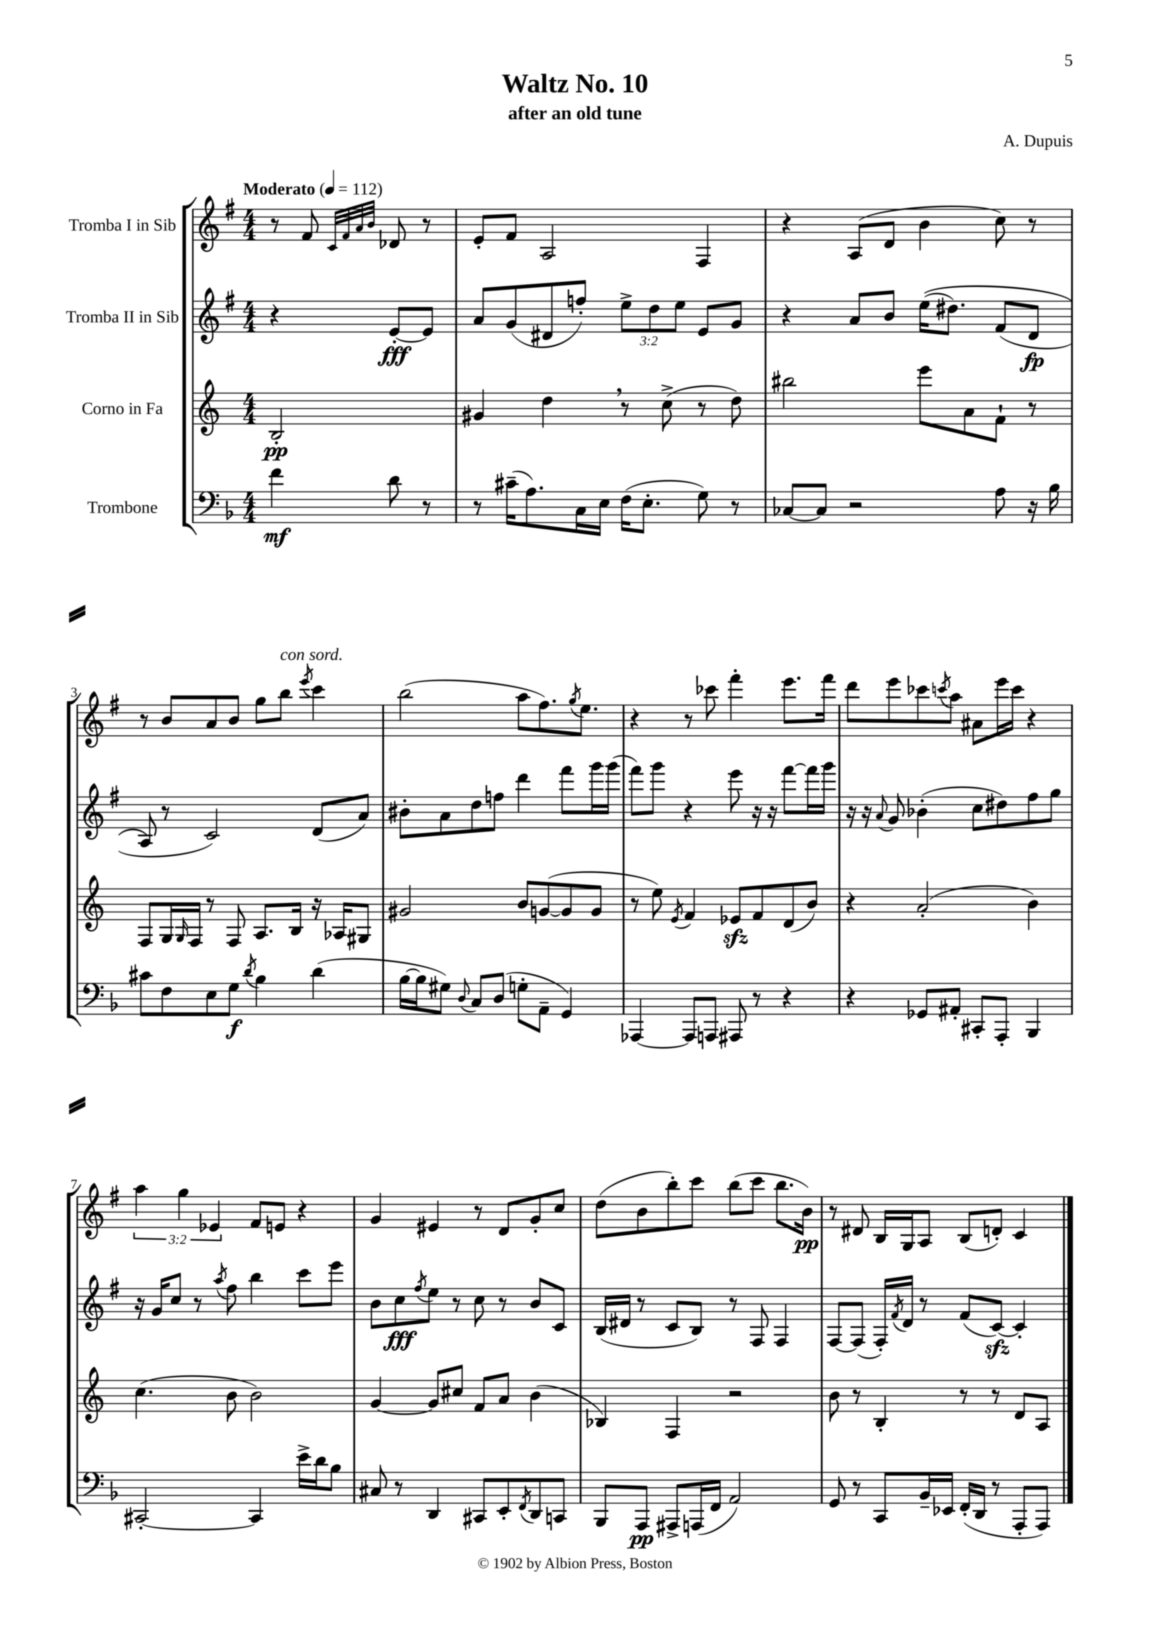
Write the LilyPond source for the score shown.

\header { title = "Waltz No. 10" composer = "A. Dupuis" subtitle = "after an old tune" }
<<
\new StaffGroup <<
\new Staff = "s0" \with { instrumentName = "Tromba I in Sib" } {
    \clef treble \key g \major \numericTimeSignature \time 4/4 \override Staff.TupletNumber.text = #tuplet-number::calc-fraction-text \partial 2 \tempo "Moderato" 4 = 112
    r8 fis'8 \grace { c'32 fis'32 a'32 b'32 } des'8 r8 |
    e'8-. fis'8 a2 fis4 |
    r4 a8( d'8 b'4 c''8) r8 |
    r8 b'8 a'8 b'8 g''8 b''8^\markup { \italic "con sord." } \acciaccatura { e'''8 } c'''4 |
    b''2( a''8 fis''8.) \acciaccatura { g''8 } e''8. |
    r4 r8 ces'''8 fis'''4-. e'''8. fis'''16 |
    d'''8 e'''8 ces'''8 \acciaccatura { c'''8 } a''8 ais'8 e'''16 c'''16 r4 |
    \tuplet 3/2 { a''4 g''4 ees'4 } fis'8 e'8 r4 |
    g'4 eis'4 r8 d'8 g'8-. c''8 |
    d''8( b'8 b''8-.) c'''8 b''8( c'''8 b''8. b'16\pp) |
    r8 dis'8 b16 g16 a8 b8( d'8-.) c'4 \bar "|." |
}
\new Staff = "s1" \with { instrumentName = "Tromba II in Sib" } {
    \clef treble \key g \major \numericTimeSignature \time 4/4 \override Staff.TupletNumber.text = #tuplet-number::calc-fraction-text \partial 2
    r4 e'8~-.\fff e'8 |
    a'8 g'8( dis'8 f''8-.) \tuplet 3/2 { e''8-> d''8 e''8 } e'8 g'8 |
    r4 a'8 b'8 e''16(\( dis''8.) fis'8( d'8\fp |
    a8\) r8 c'2) d'8( a'8) |
    bis'8-. a'8 d''8 f''8 d'''4 fis'''8 g'''16 g'''16( |
    fis'''8) g'''8 r4 e'''8 r16 r16 fis'''8~ fis'''16 g'''16 |
    r16 r16 \appoggiatura { a'8 } g'8 bes'4-.( c''8 dis''8) fis''8 g''8 |
    r16 g'16 c''8 r8 \acciaccatura { a''8 } fis''8 b''4 c'''8 e'''8 |
    b'8 c''8\fff \acciaccatura { fis''8 } e''8 r8 c''8 r8 b'8 c'8 |
    b16( dis'16 r8 c'8 b8) r8 fis8 fis4 |
    fis8~ fis8( fis16-.) \acciaccatura { fis'8 } d'16 r8 fis'8( c'8~\sfz) c'4-. \bar "|." |
}
\new Staff = "s2" \with { instrumentName = "Corno in Fa" } {
    \clef treble \key c \major \numericTimeSignature \time 4/4 \partial 2
    b2-.\pp |
    gis'4 d''4 \breathe r8 c''8->( r8 d''8) |
    bis''2 e'''8 a'8 f'8-! r8 |
    f8 g16 \grace { g16 } f16 r8 f8 a8. b16 r16 aes16 gis8 |
    gis'2 b'8 g'8~( g'8 g'8 |
    r8 e''8) \acciaccatura { e'8 } f'4 ees'8\sfz f'8 d'8( b'8) |
    r4 a'2-.( b'4) |
    c''4.( b'8 b'2) |
    g'4~ g'8 cis''8 f'8 a'8 b'4( |
    bes4) f4 r2 |
    b'8 r8 b4-. r8 r8 d'8 a8 \bar "|." |
}
\new Staff = "s3" \with { instrumentName = "Trombone" } {
    \clef bass \key f \major \numericTimeSignature \time 4/4 \partial 2
    f'4\mf d'8 r8 |
    r8 cis'16--( a8.) c16 e16 f16( e8.-. g8) r8 |
    ces8~ ces8 r2 a8 r16 bes16 |
    cis'8 f8 e8 g8\f \acciaccatura { d'8 } bes4 d'4( |
    bes16~ bes16 gis8) \appoggiatura { d8 } c8 d8( g8-. a,8-- g,4) |
    aes,,4~ aes,,8 a,,8 ais,,8 r8 r4 |
    r4 ges,8 ais,8-. cis,8-. a,,8-. bes,,4 |
    cis,2~-. cis,4 e'16-> d'16 bes8 |
    cis8 r8 d,4 cis,8 e,8-. \acciaccatura { f,8 } d,8 c,8 |
    bes,,8 a,,8\pp ais,,8-> a,,16( f,16 a,2) |
    g,8 r8 c,8 bes,16-- ees,16 f,16-.( d,16 r8 a,,8-. a,,8) \bar "|." |
}
>>
>>
